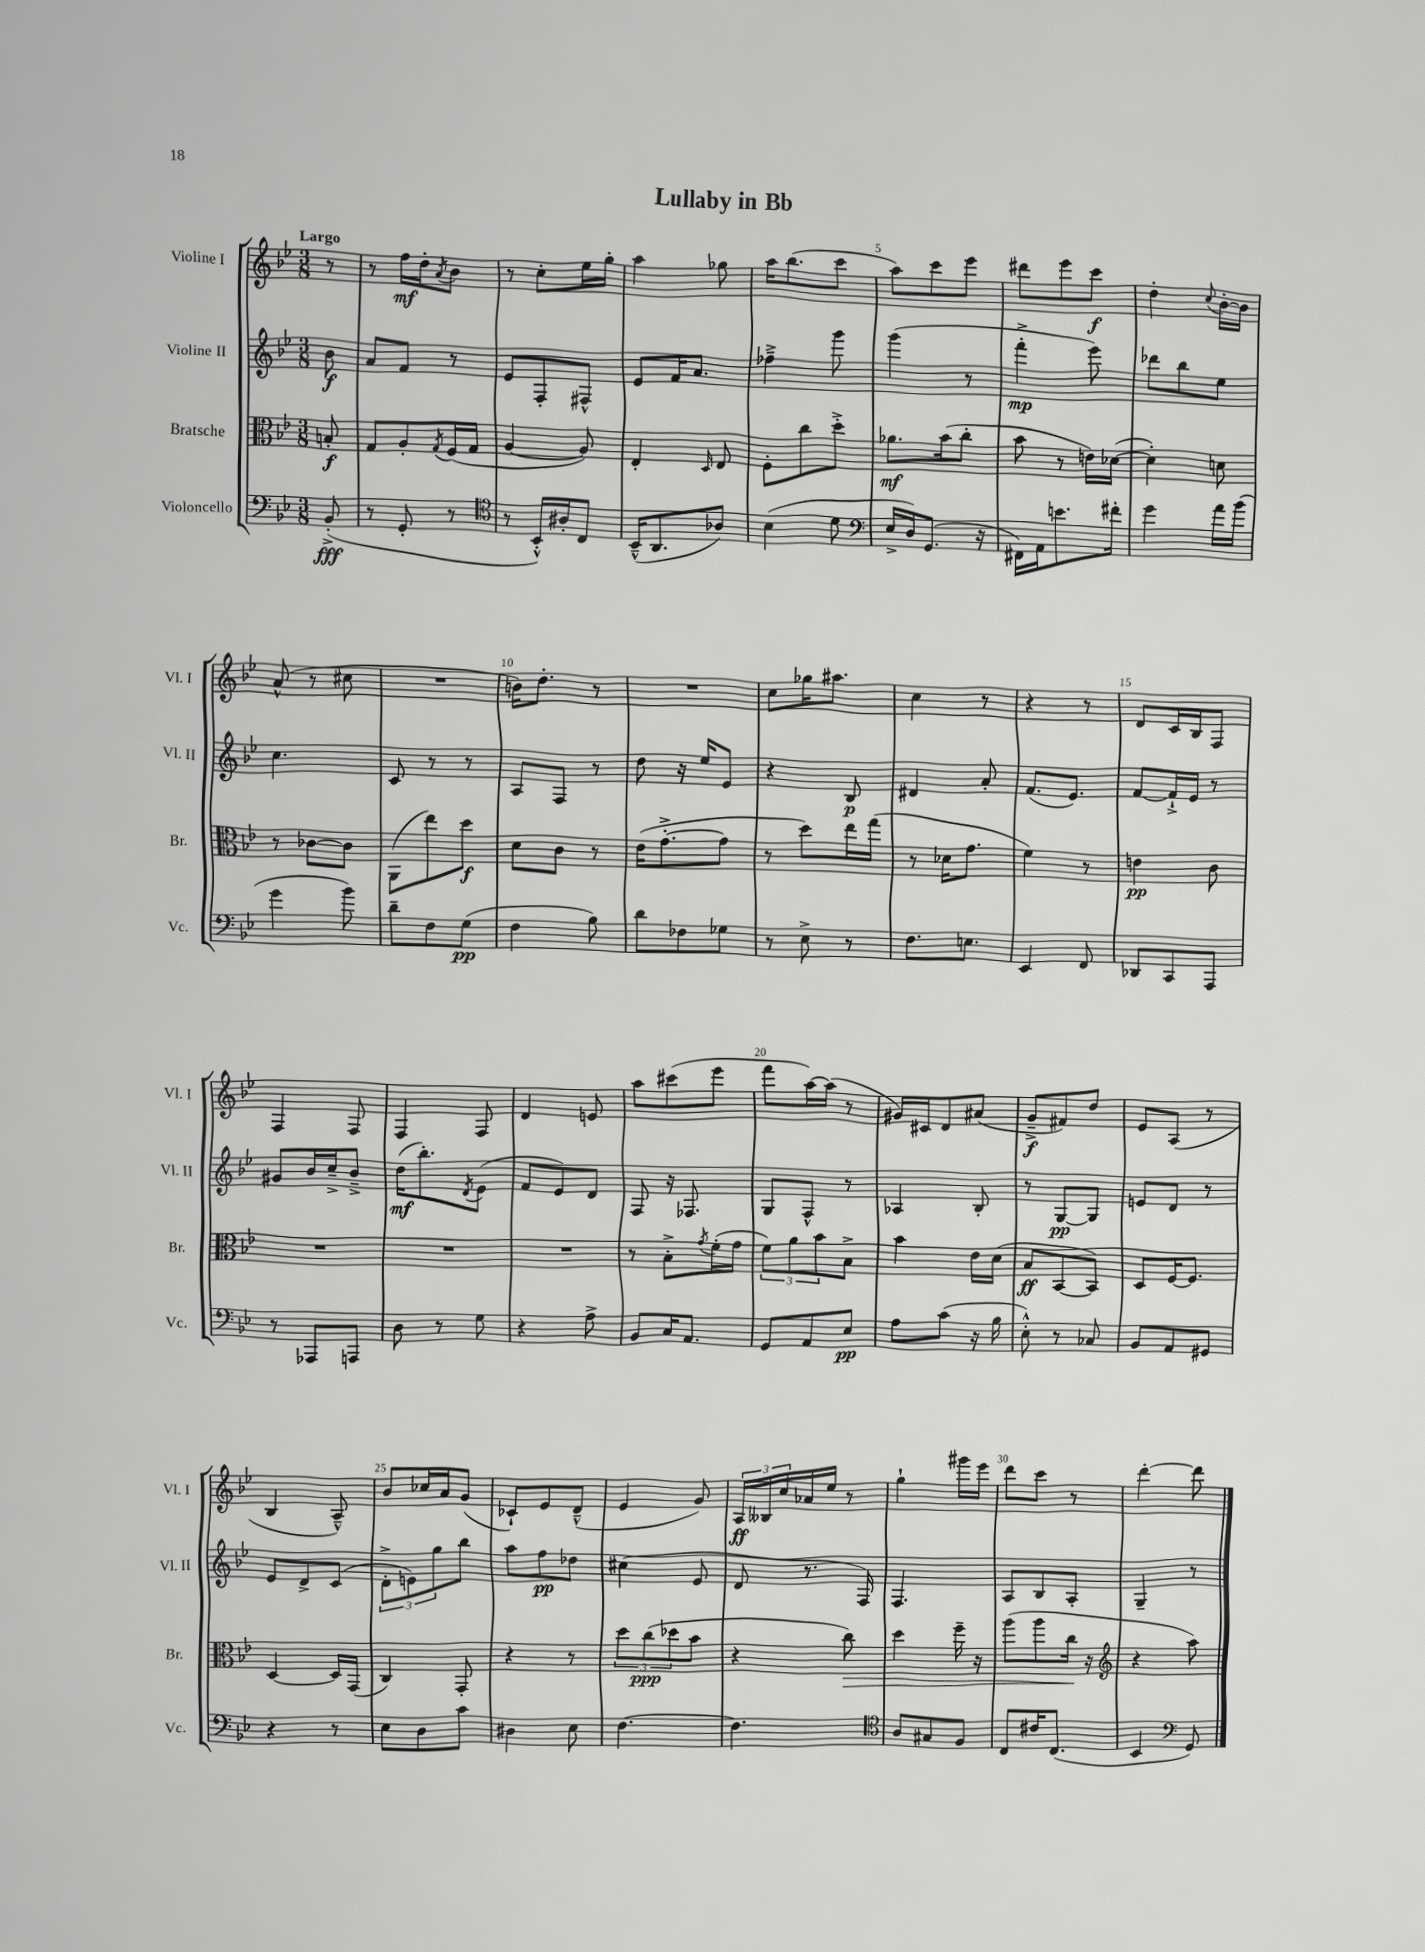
\header { title = "Lullaby in Bb" }
<<
\new StaffGroup <<
\new Staff = "s0" \with { instrumentName = "Violine I" shortInstrumentName = "Vl. I" } {
    \clef treble \key bes \major \numericTimeSignature \time 3/8 \partial 8 \tempo "Largo"
    r8 |
    r8 f''16\mf d''16-. \acciaccatura { a'8 } bes'8 |
    r8 c''8-. ees''16 g''16-. |
    a''4 ges''8 |
    a''16 bes''8.( c'''8 |
    a''8) c'''8 ees'''8 |
    dis'''8 ees'''8 c'''8\f |
    d''4-. \appoggiatura { c''8 } bes'16~-. bes'16 |
    a'8-^( r8 cis''8 |
    R4. |
    b'16) d''8.-. r8 |
    R4. |
    c''8 ges''16 ais''8. |
    c''4 r8 |
    r4 r8 |
    d'8 c'16 bes16 f8 |
    f4 f8 |
    f4 f8 |
    d'4 e'8 |
    a''8 cis'''8( ees'''8 |
    f'''8 a''16~) a''16( r8 |
    gis'16) cis'16 d'8 ais'8( |
    g'8--->\f fis'8) d''8 |
    ees'8 a8( r8 |
    bes4 a8---^) |
    bes'8 ces''16 a'16 g'8( |
    ces'8-!) ees'8 d'8---^( |
    ees'4 g'8) |
    \tuplet 3/2 { a16\ff beses16 c''16 } aes'16 ees''16 r8 |
    g''4-! gis'''16 ees'''16 |
    d'''8 c'''8 r8 |
    d'''4~-. d'''8 \bar "|." |
}
\new Staff = "s1" \with { instrumentName = "Violine II" shortInstrumentName = "Vl. II" } {
    \clef treble \key bes \major \numericTimeSignature \time 3/8 \partial 8
    bes'8\f |
    a'8 f'8 r8 |
    ees'8 f8-. fis8-^ |
    ees'8 f'16 a'8. |
    fes''4---> g'''8 |
    g'''4( r8 |
    f'''4-.->\mp ees'''8) |
    des'''8 bes''8 ees''8 |
    c''4. |
    c'8 r8 r8 |
    a8 f8 r8 |
    d''8 r16 ees''16 ees'8 |
    r4 bes8\p |
    dis'4 a'8-. |
    f'8.( ees'8.) |
    f'8~ f'16-!-> ees'16 r8 |
    gis'8 bes'16 c''16---> bes'8---> |
    d''16\mf( bes''8.-.) \acciaccatura { d'8 } ees'8( |
    f'8 ees'8) d'8 |
    f8 r16 fes8. |
    g8 f8-^ r8 |
    aes4 bes8-. |
    r8 g8~\pp g8 |
    e'8 d'8 r8 |
    ees'8 d'8-> c'8( |
    \tuplet 3/2 { d'8-.-> e'8) g''8 } bes''8 |
    a''8 f''8\pp des''8 |
    cis''4( ees'8 |
    d'8 r8. f16) |
    f4. |
    a8 bes8 a8-. |
    g4-- r8 \bar "|." |
}
\new Staff = "s2" \with { instrumentName = "Bratsche" shortInstrumentName = "Br." } {
    \clef alto \key bes \major \numericTimeSignature \time 3/8 \partial 8
    b8-.\f |
    g8 a8-. \acciaccatura { g8 } f16( g16 |
    a4~ a8) |
    ees4-. \grace { d16 } ees8 |
    f8-. c''8 d''8-.-> |
    aes'8.\mf bes'16( c''8-. |
    bes'8 r8 e'16) des'16~( |
    des'4-.) d'8 |
    r8 ces'8~ ces'8 |
    a,8( ees''8) d''8\f |
    d'8 c'8 r8 |
    ees'16( g'8.~-.-> g'8 |
    r8 d''8) ees''16 g''16( |
    r8 des'16 g'8. |
    f'4) r8 |
    e'4\pp c'8 |
    R4. |
    R4. |
    R4. |
    r8 bes8-.-> \acciaccatura { g'8 } f'16-.( g'16 |
    \tuplet 3/2 { f'8) a'8 bes'8 } bes8-> |
    bes'4 ees'16 d'16( |
    bes8\ff bes,8~ bes,8) |
    d8 f16~ f8. |
    d4~ d16 g,16( |
    c4) g,8-. |
    r4 r8 |
    \tuplet 3/2 { d''8 c''8\ppp( des''8 } bes'8 |
    r4 c''8\>) |
    d''4 f''16-- r16 |
    a''8( a''8 c''16\! r16 |
    \clef treble r4 a''8) \bar "|." |
}
\new Staff = "s3" \with { instrumentName = "Violoncello" shortInstrumentName = "Vc." } {
    \clef bass \key bes \major \numericTimeSignature \time 3/8 \partial 8
    bes,8-.->\fff( |
    r8 g,8-. r8 |
    \clef tenor r8 bes,16-.-^) ais16-. c8 |
    bes,16---^( a,8. aes8) |
    bes4( d'8 |
    \clef bass ees16-> d16) g,8.( r16 |
    fis,16) a,16 e'8. fis'16-. |
    g'4 a'16 bes'16( |
    g'4 bes'8) |
    d'8-- f8 g8\pp( |
    f4 bes8) |
    d'8 fes8 ges8 |
    r8 ees8-> r8 |
    f8. e8. |
    ees,4 f,8 |
    des,8 c,8 a,,8 |
    r8 aes,,8 a,,8 |
    d8 r8 g8 |
    r4 a8-> |
    bes,8 c16 a,8. |
    g,8 a,8 ees8\pp |
    a8 c'8( r16 bes16 |
    ees8-.-^) r8 ces8 |
    bes,8 a,8 gis,8 |
    r4 r8 |
    ees8 d8 c'8 |
    dis4 ees8 |
    f4.~ |
    f4. |
    \clef tenor a8 gis8 f8 |
    c8 cis'16 c8.( |
    bes,4 \clef bass g,8) \bar "|." |
}
>>
>>
\layout { \context { \Score \override BarNumber.break-visibility = ##(#f #t #t) barNumberVisibility = #(every-nth-bar-number-visible 5) } }
